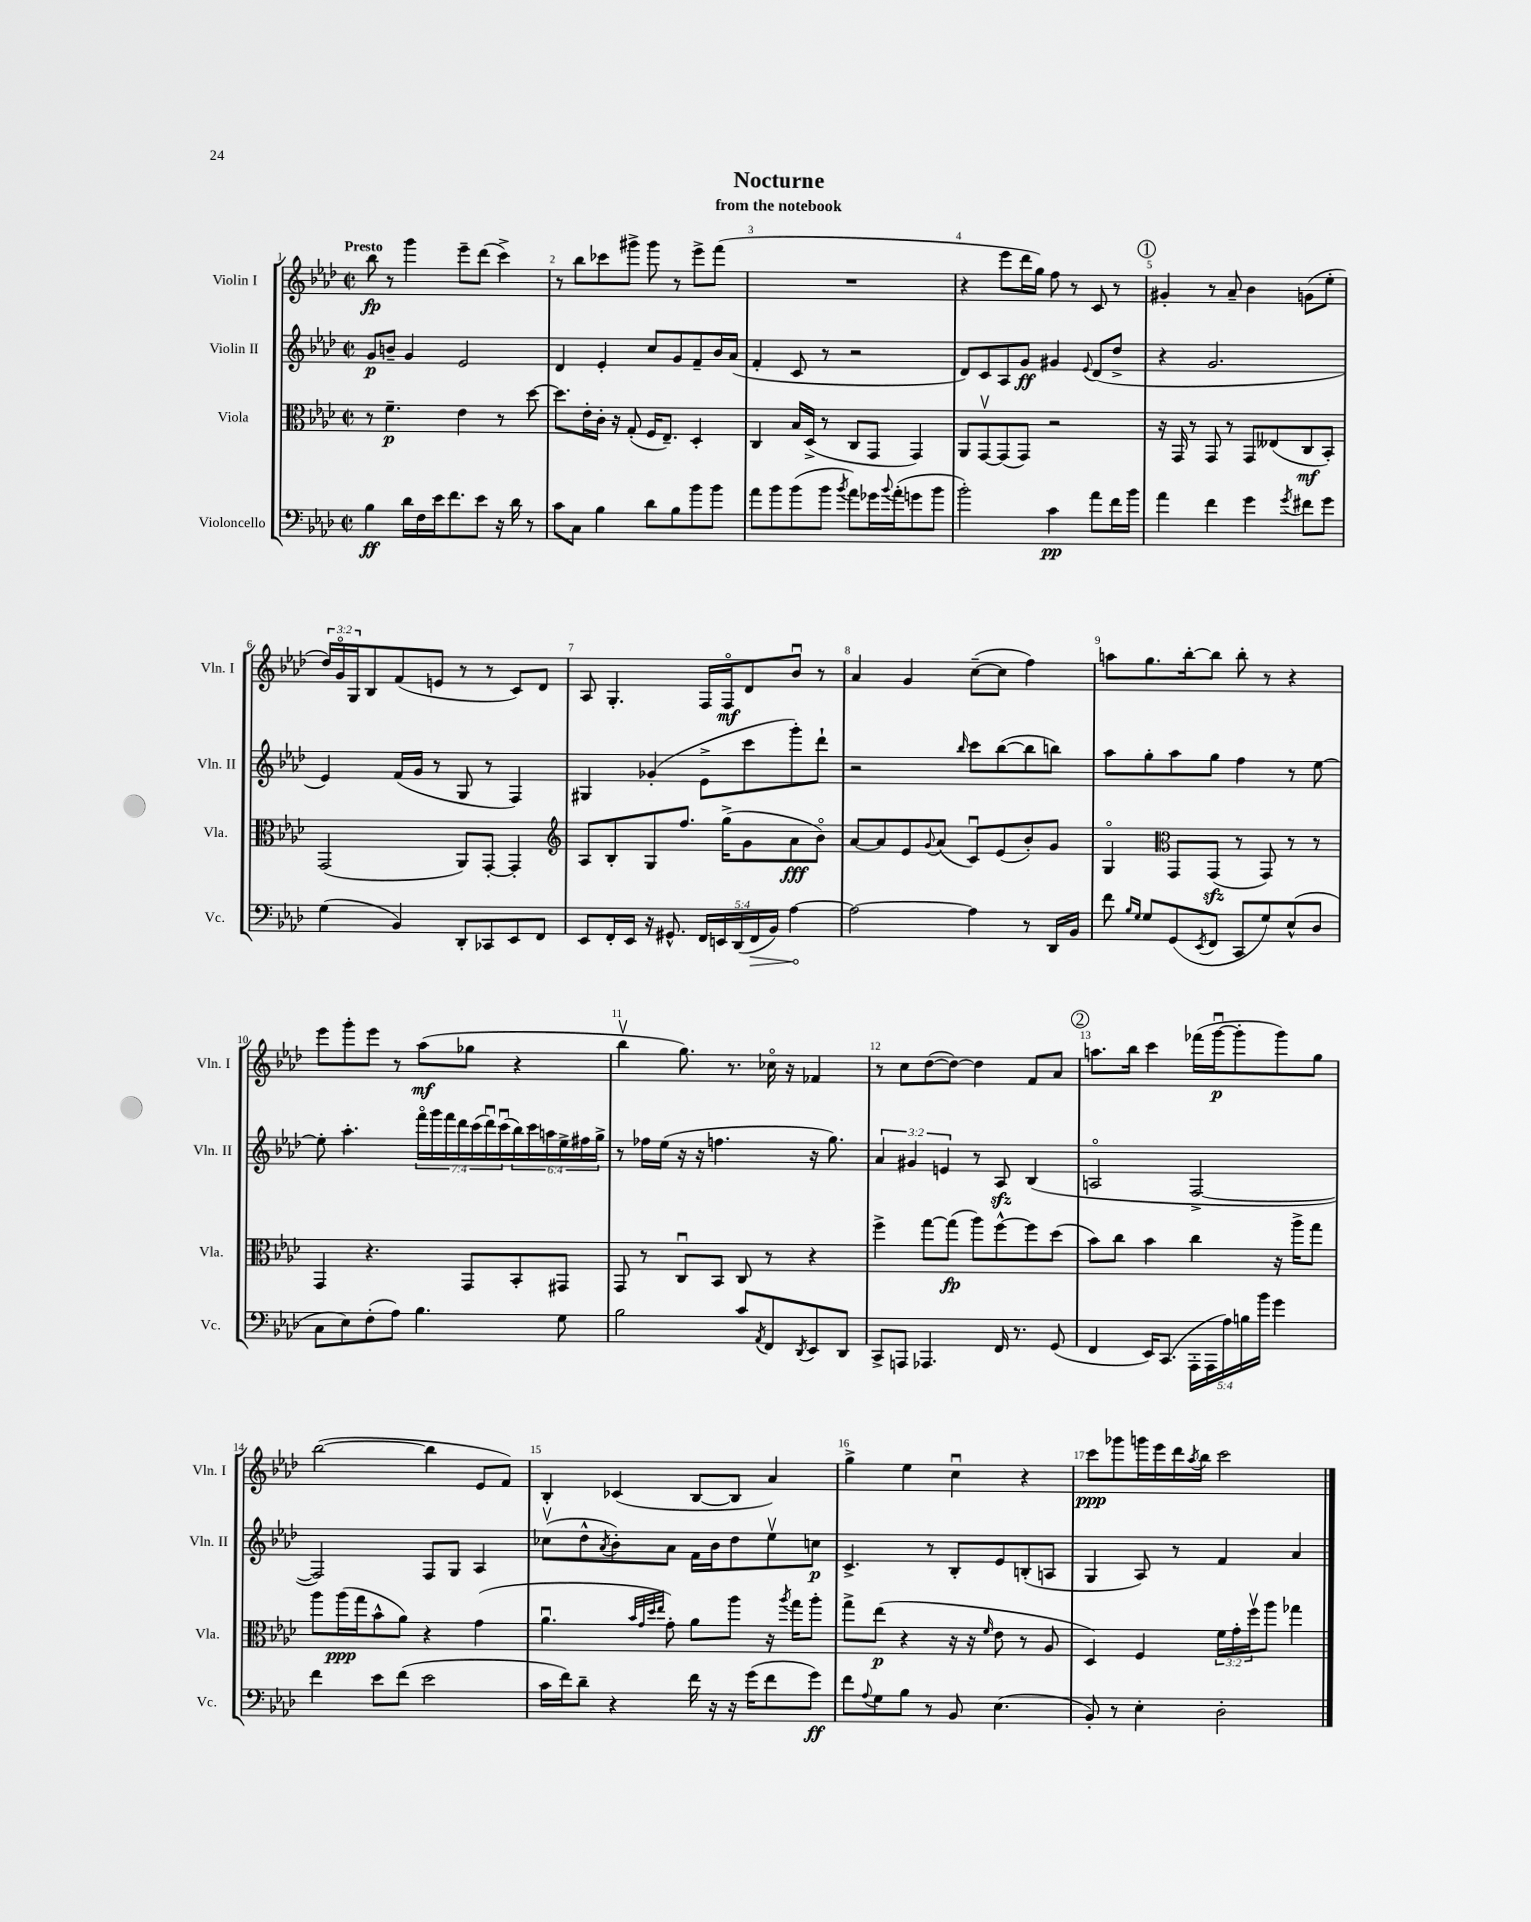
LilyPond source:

\header { title = "Nocturne" subtitle = "from the notebook" }
<<
\new StaffGroup <<
\new Staff = "s0" \with { instrumentName = "Violin I" shortInstrumentName = "Vln. I" } {
    \clef treble \key aes \major \defaultTimeSignature \time 2/2 \override Staff.TupletNumber.text = #tuplet-number::calc-fraction-text \tempo "Presto"
    bes''8\fp r8 g'''4 ees'''8-- des'''8( c'''4->) |
    r8 bes''8 ces'''8 gis'''8-> gis'''8 r8 ees'''8-> f'''8( |
    R1 |
    r4 ees'''8 des'''16 g''16) f''8 r8 c'8 r8 |
    \mark \markup { \circle "1" } gis'4-. r8 aes'8-- bes'4 g'8( ees''8-. |
    \tuplet 3/2 { des''16) g'16\flageolet g16 } bes8 f'8( e'8 r8 r8 c'8) des'8 |
    aes8 g4.-. f16 f16\flageolet\mf des'8 bes'8\downbow r8 |
    aes'4 g'4 c''8~--( c''8 f''4) |
    a''8 g''8. bes''16~-. bes''8 bes''8-. r8 r4 |
    ees'''8 g'''8-. ees'''8 r8 aes''8\mf( ges''8 r4 |
    bes''4\upbow g''8.) r8. ces''16\flageolet r16 fes'4 |
    r8 c''8 des''8~( des''8~) des''4 f'8 aes'8 |
    \mark \markup { \circle "2" } a''8. bes''16 c'''4 fes'''16( g'''16~\downbow\p g'''8-. g'''8) g''8 |
    bes''2~( bes''4 ees'8 f'8) |
    bes4-. ces'4( bes8~ bes8 aes'4) |
    g''4-> ees''4 c''4\downbow r4 |
    c'''8\ppp ges'''8 g'''16 ees'''16 des'''16 \acciaccatura { aes''8 } bes''16 c'''2 \bar "|." |
}
\new Staff = "s1" \with { instrumentName = "Violin II" shortInstrumentName = "Vln. II" } {
    \clef treble \key aes \major \defaultTimeSignature \time 2/2 \override Staff.TupletNumber.text = #tuplet-number::calc-fraction-text
    g'8\p b'8-- g'4 ees'2 |
    des'4 ees'4-. c''8 g'8 f'8-- bes'16 aes'16( |
    f'4-. c'8 r8 r2 |
    des'8) c'8 aes8 g'8\ff gis'4 \appoggiatura { ees'8 } des'8( des''8-> |
    \mark \markup { \circle "1" } r4 g'2. |
    ees'4) f'16( g'16 r8 g8 r8 f4) |
    gis4 ges'4-.( ees'8-> c'''8 g'''8-.) des'''8-! |
    r2 \grace { bes''16 } c'''8 bes''8~( bes''8 b''8) |
    aes''8 g''8-. aes''8 g''8 f''4 r8 ees''8~ |
    ees''8-. aes''4.-. \tuplet 7/4 { f'''16\flageolet g'''16 f'''16 des'''16 c'''16( des'''16\downbow) c'''16\downbow( } \tuplet 6/4 { bes''16) c'''16 a''16 ees''16-> fis''16 g''16-> } |
    r8 fes''16 ees''16( r16 r16 f''4. r16 g''8.) |
    \tuplet 3/2 { aes'4 gis'4 e'4 } r8 aes8\sfz bes4( |
    \mark \markup { \circle "2" } a2\flageolet f2~-> |
    f2) f8 g8 aes4 |
    ces''8\upbow( des''8-^ \acciaccatura { aes'8 } bes'8-.) aes'8 f'16 bes'16 des''8 ees''8\upbow c''8\p |
    c'4.-> r8 bes8-. ees'8 b8-.( a8 |
    g4 aes8) r8 f'4 aes'4 \bar "|." |
}
\new Staff = "s2" \with { instrumentName = "Viola" shortInstrumentName = "Vla." } {
    \clef alto \key aes \major \defaultTimeSignature \time 2/2 \override Staff.TupletNumber.text = #tuplet-number::calc-fraction-text
    r8 f'4.--\p ees'4 r8 des''8~ |
    des''8. ees'16-. c'16-. r16 g8-.( f16 ees8.--) des4-. |
    c4 bes16 des16->( r8 c8 g,8 g,4) |
    aes,8 g,8~\upbow g,8( g,8) r2 |
    \mark \markup { \circle "1" } r16 g,16 r8 g,8 r8 g,8 eeses8( c8\mf bes,8-.) |
    g,2( aes,8) g,8~-. g,4-. |
    \clef treble aes8 bes8-. g8 f''8. g''16->( g'8 aes'8\fff bes'8\flageolet) |
    aes'8~ aes'8 ees'8 \appoggiatura { g'8 } aes'8( c'8\downbow) ees'8( bes'8-.) g'8 |
    g4\flageolet \clef alto g,8 g,8\sfz( r8 g,8) r8 r8 |
    g,4 r4. g,8 bes,8-. gis,8 |
    g,8 r8 c8\downbow bes,8 c8 r8 r4 |
    f''4-> g''8~ g''8\fp( aes''8) f''8~-^ f''8 des''8( |
    \mark \markup { \circle "2" } bes'8) c''8 bes'4 c''4 r16 aes''16-> g''8 |
    aes''8 aes''16\ppp( g''16 bes'8-^ aes'8) r4 g'4( |
    aes'4.\downbow \grace { bes'32 g'32 des''32 ees''32 } g'8-.) aes'8 aes''8 r16 \acciaccatura { aes''8 } g''16 aes''8-. |
    g''8-> ees''8\p( r4 r16 r16 \grace { f'16 } ees'8 r8 aes8 |
    des4) f4 \tuplet 3/2 { f'16 g'16-. f''16\upbow } aes''8 ges''4 \bar "|." |
}
\new Staff = "s3" \with { instrumentName = "Violoncello" shortInstrumentName = "Vc." } {
    \clef bass \key aes \major \defaultTimeSignature \time 2/2 \override Staff.TupletNumber.text = #tuplet-number::calc-fraction-text
    bes4\ff des'16 f16 ees'16 f'8. ees'8 r16 des'16 r8 |
    c'8 c8 bes4 des'8 bes8 bes'8 bes'8 |
    aes'8 bes'8 bes'8( bes'8 \acciaccatura { bes'8 } aes'8) ges'16 \appoggiatura { bes'8 } aes'16-.( g'8 bes'8 |
    bes'2-.) c'4\pp aes'8 f'16 bes'16 |
    \mark \markup { \circle "1" } aes'4 f'4 g'4 \acciaccatura { g'8 } fis'8 g'8 |
    g4( bes,4) des,8-. ces,8 ees,8 f,8 |
    ees,8 f,16-. ees,16 r16 gis,8.-^ \tuplet 5/4 { f,16 e,16 des,16( \once \override Hairpin.circled-tip = ##t f,16\> bes,16) } aes4~\! |
    aes2~ aes4 r8 des,16 bes,16 |
    f'8 \grace { bes16 g16 } g8 g,8( \acciaccatura { ees,8 } f,8 c,8 g8) ees8-^( des8 |
    c8 ees8) f8-.( aes8) bes4. g8 |
    bes2 c'8 \acciaccatura { aes,8 } f,8 \acciaccatura { des,8 } ees,8 des,8 |
    c,8-> a,,8 aes,,4. f,16 r8. g,8( |
    \mark \markup { \circle "2" } f,4 ees,16) c,8.( \tuplet 5/4 { aes,,16-. aes,,16 aes16) b16 bes'16 } g'4 |
    f'4 ees'8 f'8( ees'2 |
    c'16 f'16) des'8-- r4 f'16 r16 r16 g'16( f'8 g'8\ff) |
    f'8 \appoggiatura { aes8 } g8 bes8 r8 bes,8 ees4.( |
    bes,8-.) r8 ees4-. des2-. \bar "|." |
}
>>
>>
\layout { \context { \Score \override BarNumber.break-visibility = ##(#f #t #t) barNumberVisibility = #all-bar-numbers-visible } }
